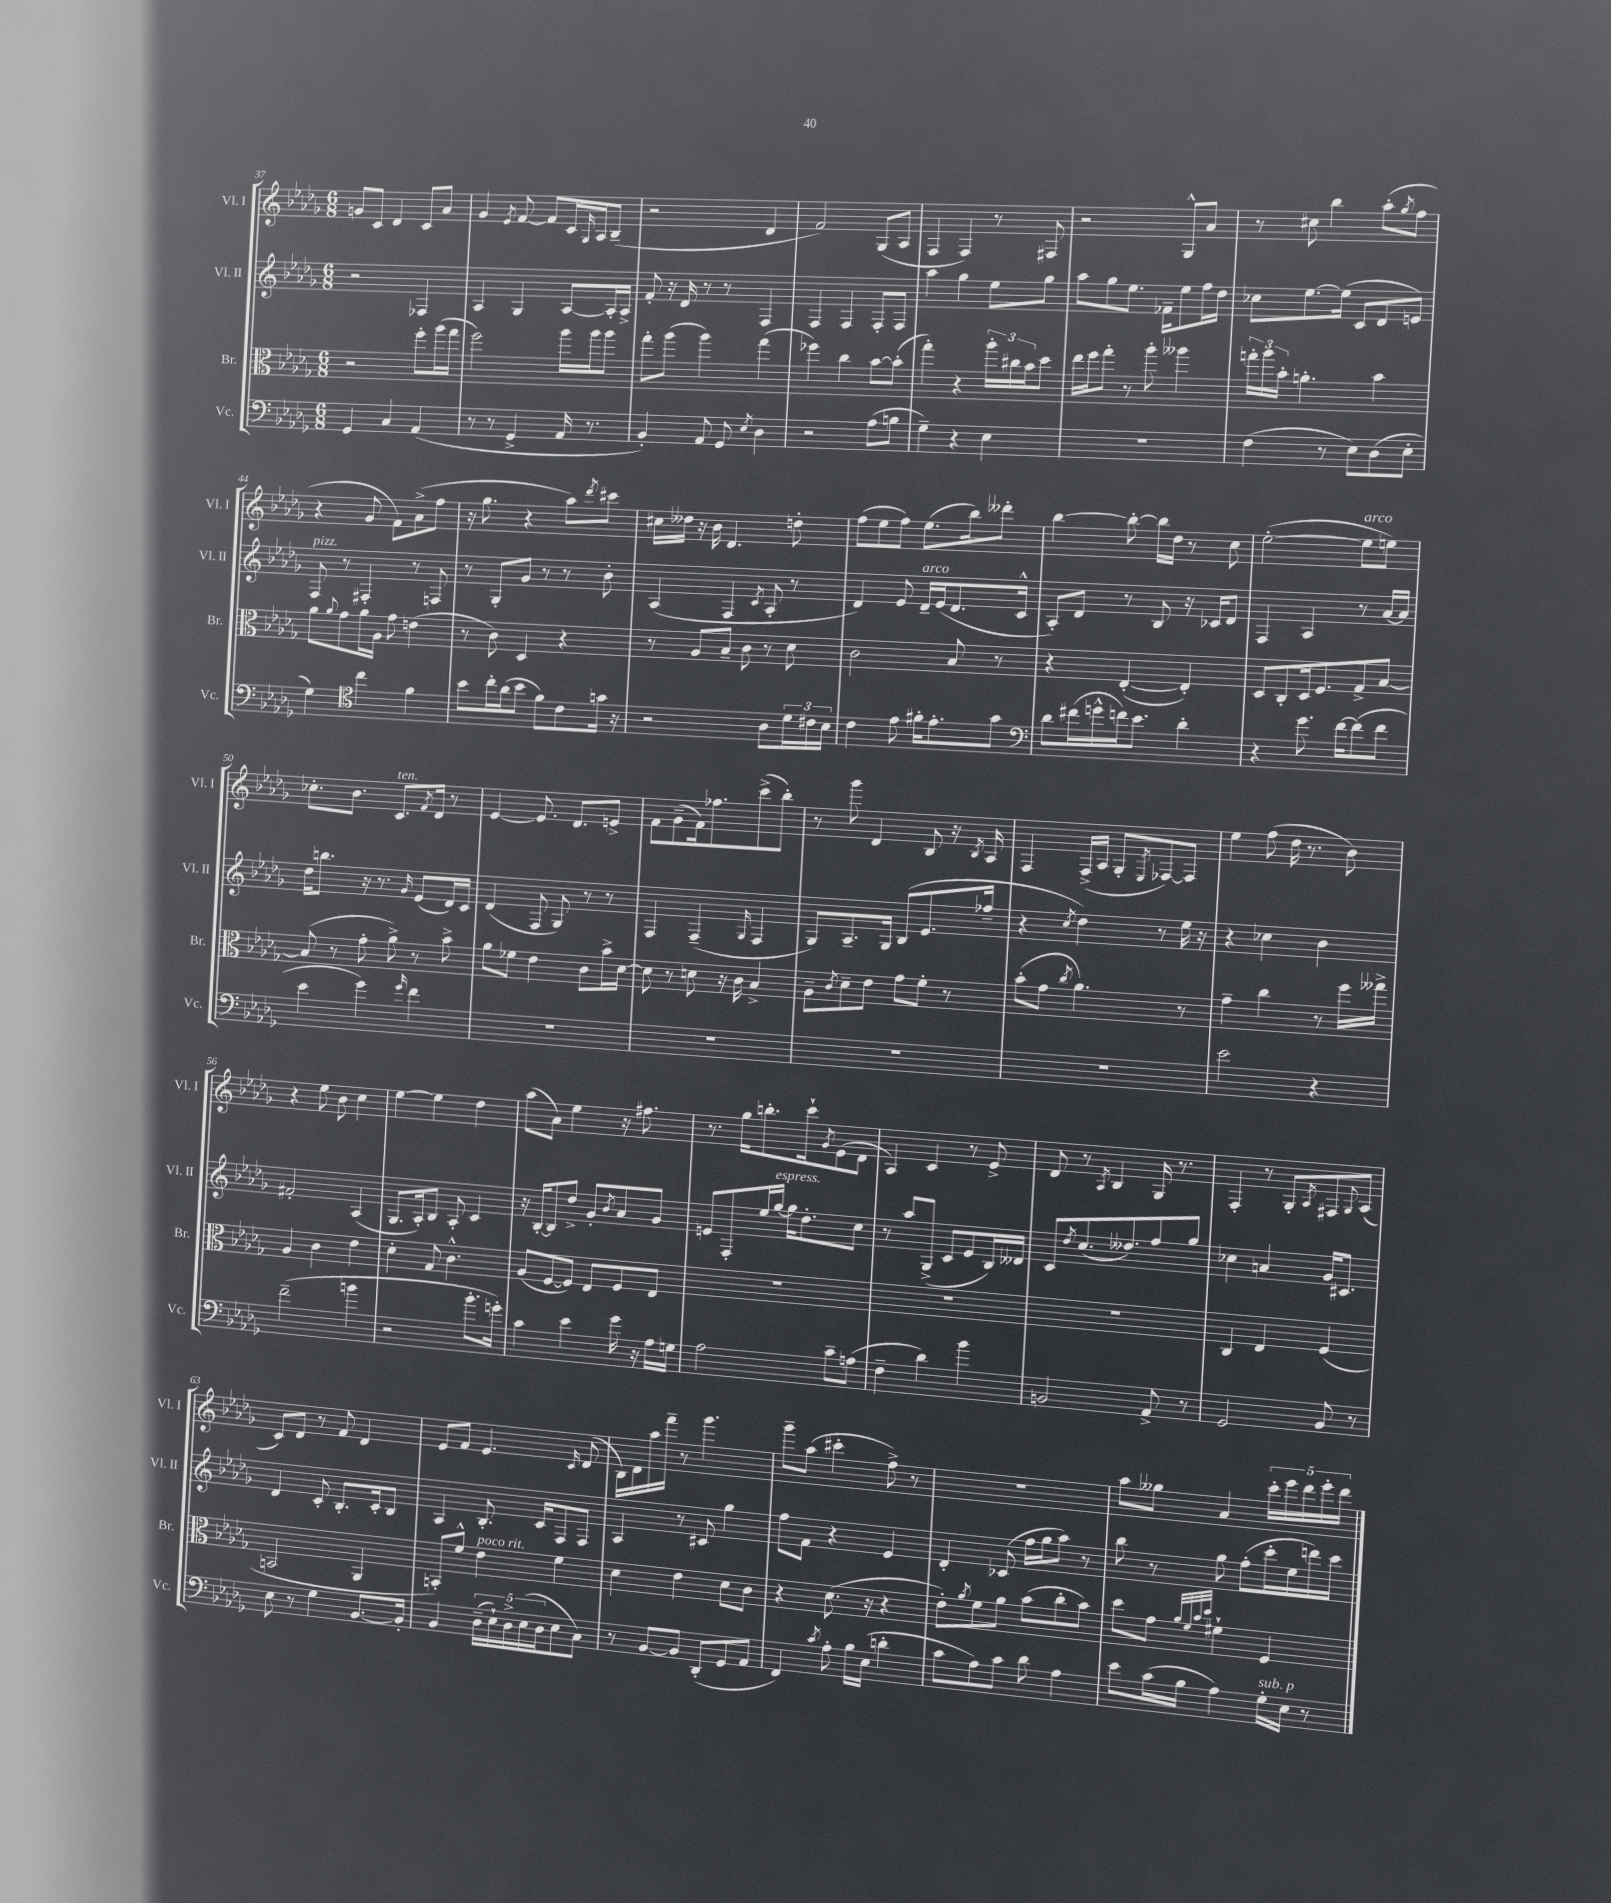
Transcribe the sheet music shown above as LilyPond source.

<<
\new StaffGroup <<
\new Staff = "s0" \with { instrumentName = "Vl. I" shortInstrumentName = "Vl. I" } {
    \clef treble \key des \major \numericTimeSignature \time 6/8
    g'8 c'8 des'4 c'8 aes'8 |
    ges'4 \acciaccatura { ees'8 } f'8~ f'8 c'16 \grace { ges16 } aes16 bes8--( |
    r2 des'4 |
    f'2) ges8( aes8 |
    f4 f4) r8 fis8 |
    r2 ges8-^ aes'8 |
    r8 cis''8 bes''4 aes''8-.( \acciaccatura { ges''8 } f''8 |
    r4 ges'8 f'8) aes'8->( f''8 |
    r16 ges''8. r4 aes''8) \acciaccatura { des'''8 } cis'''8 |
    cis''16 deses''16 r16 bes'16 des'4. d''8-. |
    f''8( ees''8 f''8) ees''8.( bes''16) deses'''8-. |
    bes''4~ bes''8~-. bes''16 des''16 r8 c''8 |
    ees''2~-.( ees''8^\markup { \italic "arco" } e''8) |
    ces''8.-. bes'8. c'8.^\markup { \italic "ten." } \acciaccatura { f'8 } des'16 r8 |
    ees'4~ ees'8. des'8. e'8-> |
    f'8 ges'8--( f'16) fes''8. c'''8->( bes''8-.) |
    r8 ges'''8 des'4 bes8 r16 \acciaccatura { bes8 } aes16 |
    f4 f16->( aes16 ges8-. \acciaccatura { ees8 } fes8~) fes8 |
    ees''4 f''8( des''16 r8. bes'8) |
    r4 ees''8 bes'8 c''4 |
    ees''4~ ees''4 des''4 |
    aes''8( aes'8) ees''4 r16 fis''8. |
    r8. ges''16 b''8.-. c'''16-! \acciaccatura { ges'8 } ees'8( des'8 |
    aes4) c'4 r8 ees'8-> |
    des'8 r8 \acciaccatura { aes8 } bes4 ges16 r8. |
    f4-. r8 ges8-. \acciaccatura { aes8 } fis8 \appoggiatura { ges8 } aes8( |
    c'8) des'8 r8 f'8 des'4 |
    ees'8 f'8 ees'4. \grace { c'16 } des'8( |
    bes16) des'16 aes''16 f'''16-- r8 ges'''4. |
    ges'''8-- aes''8( cis'''4-. f''8->) r8 |
    R2. |
    aes''8 geses''8 aes'4 \tuplet 5/4 { c'''16-. ees'''16 des'''16 ees'''16-. des'''16 } \bar "|." |
}
\new Staff = "s1" \with { instrumentName = "Vl. II" shortInstrumentName = "Vl. II" } {
    \clef treble \key des \major \numericTimeSignature \time 6/8
    r2 fes4 |
    aes4 ges4 aes8~ aes16-. aes16-> |
    f'8-. r16 des'16 r8 r8 f4 |
    f4 f4 f8-. f8 |
    aes''4 ges''4 ees''8 ges''8 |
    aes''8 ges''8 ees''8. fes'16-- ees''8 f''16 des''16 |
    ces''8 ees''8.~ ees''16( c'8 des'8 e'8) |
    f8^\markup { \italic "pizz." } r8 fis4-. r8 f8 |
    r8 ges8-. ges'8 r8 r8 bes'8-. |
    aes4( f4 \acciaccatura { c'8 } aes8-. r8 |
    des'4) ees'8 des'16--^\markup { \italic "arco" } ees'16( des'8. c'16-^ |
    aes8-.) des'8 r8 bes8 r16 ces'16 des'8 |
    f4 aes4 r8 aes'16~ aes'16 |
    des''16 b''8. r16 r8. \grace { ges'16 } ees'8( des'16) c'16 |
    des'4( f8 ges8) r8 r8 |
    f4 f4--( \grace { ges16 } f4 |
    ges8) aes8.-- ges16 bes8( ees'8. fes''16-- |
    r4 \acciaccatura { c''8 } des''4) r8 ees''16 r16 |
    r4 ces''4 bes'4 |
    fis'2-. aes4( |
    ges8. aes16-.) bes8 aes8-. c'4 |
    r16 bes16~-. bes8 des''8-> ges'8-. \acciaccatura { bes'8 } aes'8 ges'8 |
    e'8 f8-. ees''16 ges''16~^\markup { \italic "espress." } ges''16 des''8.-. c''8 |
    r8 aes''8 ges8->( c'8 ees'8 bes16) deses'16 |
    c'8 \acciaccatura { des''8 } c''8.( deses''8.) f''8 ges''8 |
    ces''4 a'4 ges'16 cis'8. |
    des'4 c'8-. bes8.-. c'16-. bes8 |
    aes4 bes8.-. c'16 f8 f8 |
    aes4 r8 cis'8 ges''4 |
    f''8 f'8 r4 ees'4 |
    des'4-. ces'8( f''16 ges''16 aes''8) r8 |
    bes''8 r8 ges''8 f''8-.( c'''16-. ees''16 d'''16) c'''16 \bar "|." |
}
\new Staff = "s2" \with { instrumentName = "Br." shortInstrumentName = "Br." } {
    \clef alto \key des \major \numericTimeSignature \time 6/8
    r2 f''8-. aes''16( ges''16 |
    f''2) aes''16 aes''16 aes''8 |
    ges''8-. aes''8( aes''4) ges''4( |
    fes''4) c''4 bes'8~ bes'8-.( |
    ges''4-.) r4 \tuplet 3/2 { aes''16-. cis''16 bes'16 } des''8 |
    ees''16 f''16 ges''8-. r8 aes''8-. aeses''4 |
    \tuplet 3/2 { g''16-. aes''16 bes'16-. } a'4.-. bes'4 |
    aes'8 \appoggiatura { aes'8 } ges'8 aes'16 aes16 ges'8 e'4( |
    r8 c'8) des4 r4 |
    r8 aes8 bes8-- c'8 r8 des'8 |
    c'2 bes8 r8 |
    r4 ees4~-.( ees4-.) |
    des8 c8-. des16 f8. ges8-> bes8~ |
    bes8( r8 ges'8-. aes'8->) r8 bes'8-> |
    aes'8 fes'8 ees'4 c'8 bes'16-> des'16~ |
    des'8 r8 d'8 r16 c'16 bes4-> |
    aes8-- \acciaccatura { c'8 } des'8-- ees'8 ges'8 f'8-. r8 |
    bes'8-.( ges'8 \acciaccatura { c''8 } aes'4.) r8 |
    ges'4-- c''4 r8 f''16 geses''16-> |
    aes4 c'4 ees'4 |
    des'4-. ges8 c'4.-^ |
    aes8( f8~ f8) ees8 f8 ees8 |
    R2. |
    R2. |
    R2. |
    c4 ees4 f4( |
    b,2 aes,4 |
    b,8-.) f'8-^ ees'4^\markup { \italic "poco rit." } f'4 |
    des'4 ees'4 des'8 c'8 |
    r4 des'8.( r16 r4 |
    ees'8-.) \acciaccatura { aes'8 } f'8 aes'8 bes'8( c''8-. bes'8) |
    des''8 ges'8 \grace { aes'32 f'32 bes'32 des''32 } fis'4-! f4 \bar "|." |
}
\new Staff = "s3" \with { instrumentName = "Vc." shortInstrumentName = "Vc." } {
    \clef bass \key des \major \numericTimeSignature \time 6/8
    ges,4 c4 aes,4( |
    r8 r8 ges,4-> aes,16 r8. |
    bes,4-.) aes,8 ges,8 \acciaccatura { ees8 } des4 |
    r2 aes8( b8 |
    ges4--) r4 ees4 |
    R2. |
    f4( r8 ees8) des8( ees8-. |
    ges4) \clef tenor c''4 f'4 |
    bes'8 c''16-. aes'16( bes'8 f'8) c'8 g'16 r16 |
    r2 aes8 \tuplet 3/2 { des'16 cis'16 bes16 } |
    c'4 ees'8 fis'16-. ees'8.-. ges'8 |
    \clef bass des'8 fis'16( g'16-^ f'16) ees'8. des'4-. |
    r4 ges'8. f'16~ f'8( f'8 |
    ees'4 ges'4) \grace { ges'16 } f'4 |
    R2. |
    R2. |
    R2. |
    R2. |
    ees'2 r4 |
    f'2--( b'4 |
    r2 bes'8.-. g'16-.) |
    c'4 ees'4 ges'16 r16 aes16 g16 |
    aes2 c'8-- a8( |
    f4-- des'4) bes'4 |
    b,2 aes,8-> r8 |
    ges,2 bes,8 r8 |
    ees8 r8 ges4 bes,8.~ bes,16-. |
    bes,4 \tuplet 5/4 { des16--( ees16-!) des16-> ees16( des16 } ees8 c8) |
    r8 bes,8~ bes,8 des,8-.( ges,8 aes,8 |
    f,4) \acciaccatura { c'8 } aes8-. bes16 ees16( d'4-. |
    c'8 aes8) c'8 des'8 aes4 |
    ees'8 c'16( bes16 aes4) ges16-.^\markup { \italic "sub. p" } ees16 r8 \bar "|." |
}
>>
>>
\layout { \context { \Score currentBarNumber = #37 } }
